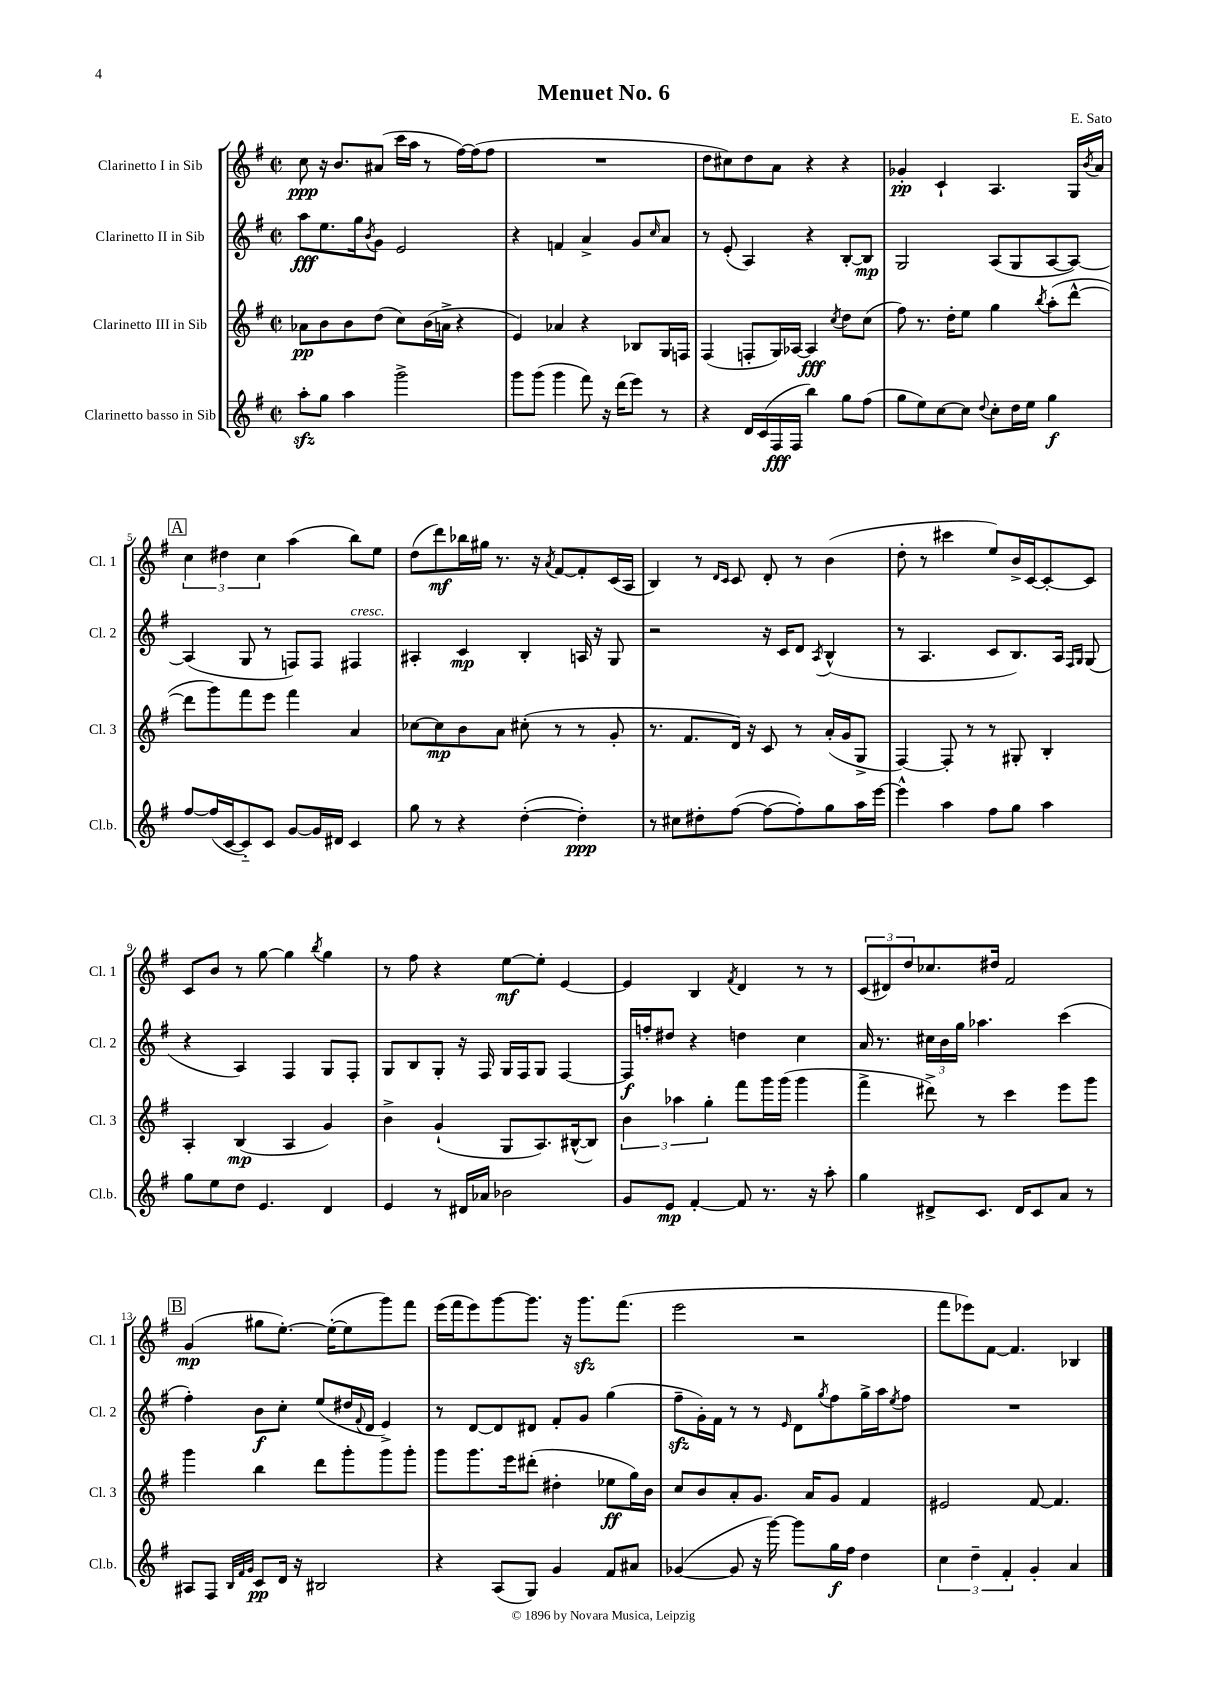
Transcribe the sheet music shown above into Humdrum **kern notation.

**kern	**kern	**kern	**kern
*staff4	*staff3	*staff2	*staff1
*clefG2	*clefG2	*clefG2	*clefG2
*k[f#]	*k[f#]	*k[f#]	*k[f#]
*M2/2	*M2/2	*M2/2	*M2/2
*met(c|)	*met(c|)	*met(c|)	*met(c|)
8aa'	8a-	8aa	8cc
8gg	8b	8.ee	16r
.	.	.	8.b
4aa	8b	.	.
.	.	16gg	.
.	.	8qb	.
.	(8dd	8g	(8a#
2ggg^	8cc)	2e	16ccc
.	.	.	16aa
.	(16b	.	8r
.	16a^	.	.
.	4r	.	[16ff#)
.	.	.	(16ff#]
.	.	.	8ff#
=	=	=	=
8ggg	4e)	4r	1r
(8ggg	.	.	.
4ggg	4a-	4f	.
8fff#)	4r	4a^	.
16r	.	.	.
(16ddd	.	.	.
8eee)	8B-	8g	.
.	.	16qqcc	.
8r	16G	8a	.
.	16F	.	.
=	=	=	=
4r	(4F#	8r	8dd
.	.	(8e'	8cc#)
16d	8F'	4A)	8dd
(16c	.	.	.
16F#	16G)	.	8a
16F#	[16A-	.	.
4bb)	4A-]	4r	4r
.	8qcc	.	.
8gg	8dd	[8B'	4r
(8ff#	(8cc	8B]	.
=	=	=	=
8gg	8ff#)	2G	4g-'
8ee)	8.r	.	.
[8cc	.	.	4c`
.	16dd'	.	.
8cc]	8ee	.	.
8qqdd	.	.	.
8cc'	4gg	(8A	4.A
16dd	.	8G	.
16ee	.	.	.
.	8qbb	.	.
4gg	(8aa'	[8A	.
.	[8ddd^^	8A_)	16G
.	.	.	8qb
.	.	.	16a
=	=	=	=
[8ff#	8ddd]	(4A]	6cc
(16ff#]	8ggg)	.	.
.	.	.	6dd#
[16c	.	.	.
8c'~])	8fff#	8G	.
.	.	.	6cc
8c	8eee	8r	.
[8g	4fff#	8F)	(4aa
16g]	.	8F	.
16d#	.	.	.
4c	4a	4F#	8bb)
.	.	.	8ee
=	=	=	=
8gg	[8cc-	4A#'	(8dd
8r	8cc-]	.	8ddd)
4r	8b	4c	16bb-
.	.	.	16gg#
.	8a	.	8.r
([4dd'	(8cc#'	4B'	.
.	.	.	16r
.	.	.	8qa
.	8r	.	[8f#
4dd'])	8r	16A	8f#']
.	.	16r	.
.	8g'	8G	(16c
.	.	.	16A
=	=	=	=
8r	8.r	2r	4B)
8cc#	.	.	.
.	8.f#	.	.
8dd#'	.	.	8r
.	.	.	16qqd
.	.	.	16qqc
([8ff#	16d)	.	8c
.	16r	.	.
8ff#_	8c	16r	8d'
.	.	16c	.
8ff#'])	8r	8d	8r
.	.	8qA	.
8gg	(16a'	(4B^^	(4b
.	16g	.	.
16aa	8G^	.	.
[16eee	.	.	.
=	=	=	=
4eee^^]	[4F#)	8r	8dd'
.	.	4.A	8r
4aa	8F#']	.	4ccc#
.	8r	.	.
8ff#	8r	8c	8ee)
8gg	8G#'	8.B)	16b^
.	.	.	[16c
4aa	4B'	.	8c'_
.	.	16A	.
.	.	16qqF#	.
.	.	16qqG	.
.	.	(8G	8c]
=	=	=	=
8gg	4A'	4r	8c
8ee	.	.	8b
8dd	(4B	4A)	8r
4.e	.	.	[8gg
.	4A	4F#	4gg]
.	.	.	8qbb
4d	4g)	8G	4gg
.	.	8F#'	.
=	=	=	=
4e	4b^	8G	8r
.	.	8B	8ff#
8r	(4g`	8G'	4r
16d#	.	16r	.
16a-	.	16F#	.
2b-	8G	16G	[8ee
.	.	16F#	.
.	8.A)	8G	8ee']
.	.	[4F#	[4e
.	([16B#^^	.	.
.	8B#])	.	.
=	=	=	=
8g	6b	16F#]	4e]
.	.	16ff'	.
8e	.	8dd#	.
.	6aa-	.	.
[4f#'	.	4r	4B
.	6gg'	.	.
.	.	.	8qf#
8f#]	8fff#	4dd	4d
8.r	16ggg	.	.
.	(16ggg	.	.
.	4ggg	4cc	8r
16r	.	.	.
8aa'	.	.	8r
=	=	=	=
4gg	4fff#^	16a	(12c
.	.	8.r	.
.	.	.	12d#)
.	.	.	12dd
8d#^	8ddd#^)	24cc#	8.cc-
.	.	24b	.
.	.	24gg	.
8.c	8r	4.aa-	.
.	.	.	16dd#
.	4ccc	.	2f#
16d#	.	.	.
8c	.	.	.
8a	8eee	(4ccc	.
8r	8ggg	.	.
=	=	=	=
8A#	4ggg	4ff#')	(4g
8F#	.	.	.
32qqB	.	.	.
32qqf#	.	.	.
32qqg	.	.	.
8c	4bb	8b	8gg#
16d	.	8cc'	[8.ee')
16r	.	.	.
2B#	8ddd	(8ee	.
.	.	.	(16ee'_
.	8ggg'	16dd#	8ee]
.	.	8qqf#	.
.	.	16d	.
.	8ggg	4e^)	8ggg)
.	8ggg'	.	8fff#
=	=	=	=
4r	8ggg	8r	(16eee
.	.	.	16fff#
.	8.ggg	[8d	8eee)
(8A	.	8d]	[8ggg
.	16eee	.	.
8G)	(8ddd#'	8d#	8.ggg]
4g	4dd#'	8f#'	.
.	.	.	16r
.	.	8g	8.ggg
8f#	8ee-	(4gg	.
.	.	.	(8.fff#
8a#	16gg)	.	.
.	16b	.	.
=	=	=	=
([4g-	8cc	8ff#~	2eee
.	8b	16g')	.
.	.	16f#	.
8g-]	8a'	8r	.
16r	8.g	8r	.
[16ggg)	.	.	.
.	.	16qqe	.
8ggg]	.	8d	2r
.	16a	.	.
.	.	8qgg	.
16gg	8g	8ff#	.
16ff#	.	.	.
4dd	4f#	16gg^	.
.	.	16aa	.
.	.	8qee	.
.	.	8ff#	.
=	=	=	=
6cc	2e#	1r	8fff#
.	.	.	8eee-)
6dd~	.	.	.
.	.	.	[8f#
6f#'	.	.	.
.	.	.	4.f#]
4g'	[8f#	.	.
.	4.f#]	.	.
4a	.	.	4B-
==	==	==	==
*-	*-	*-	*-
